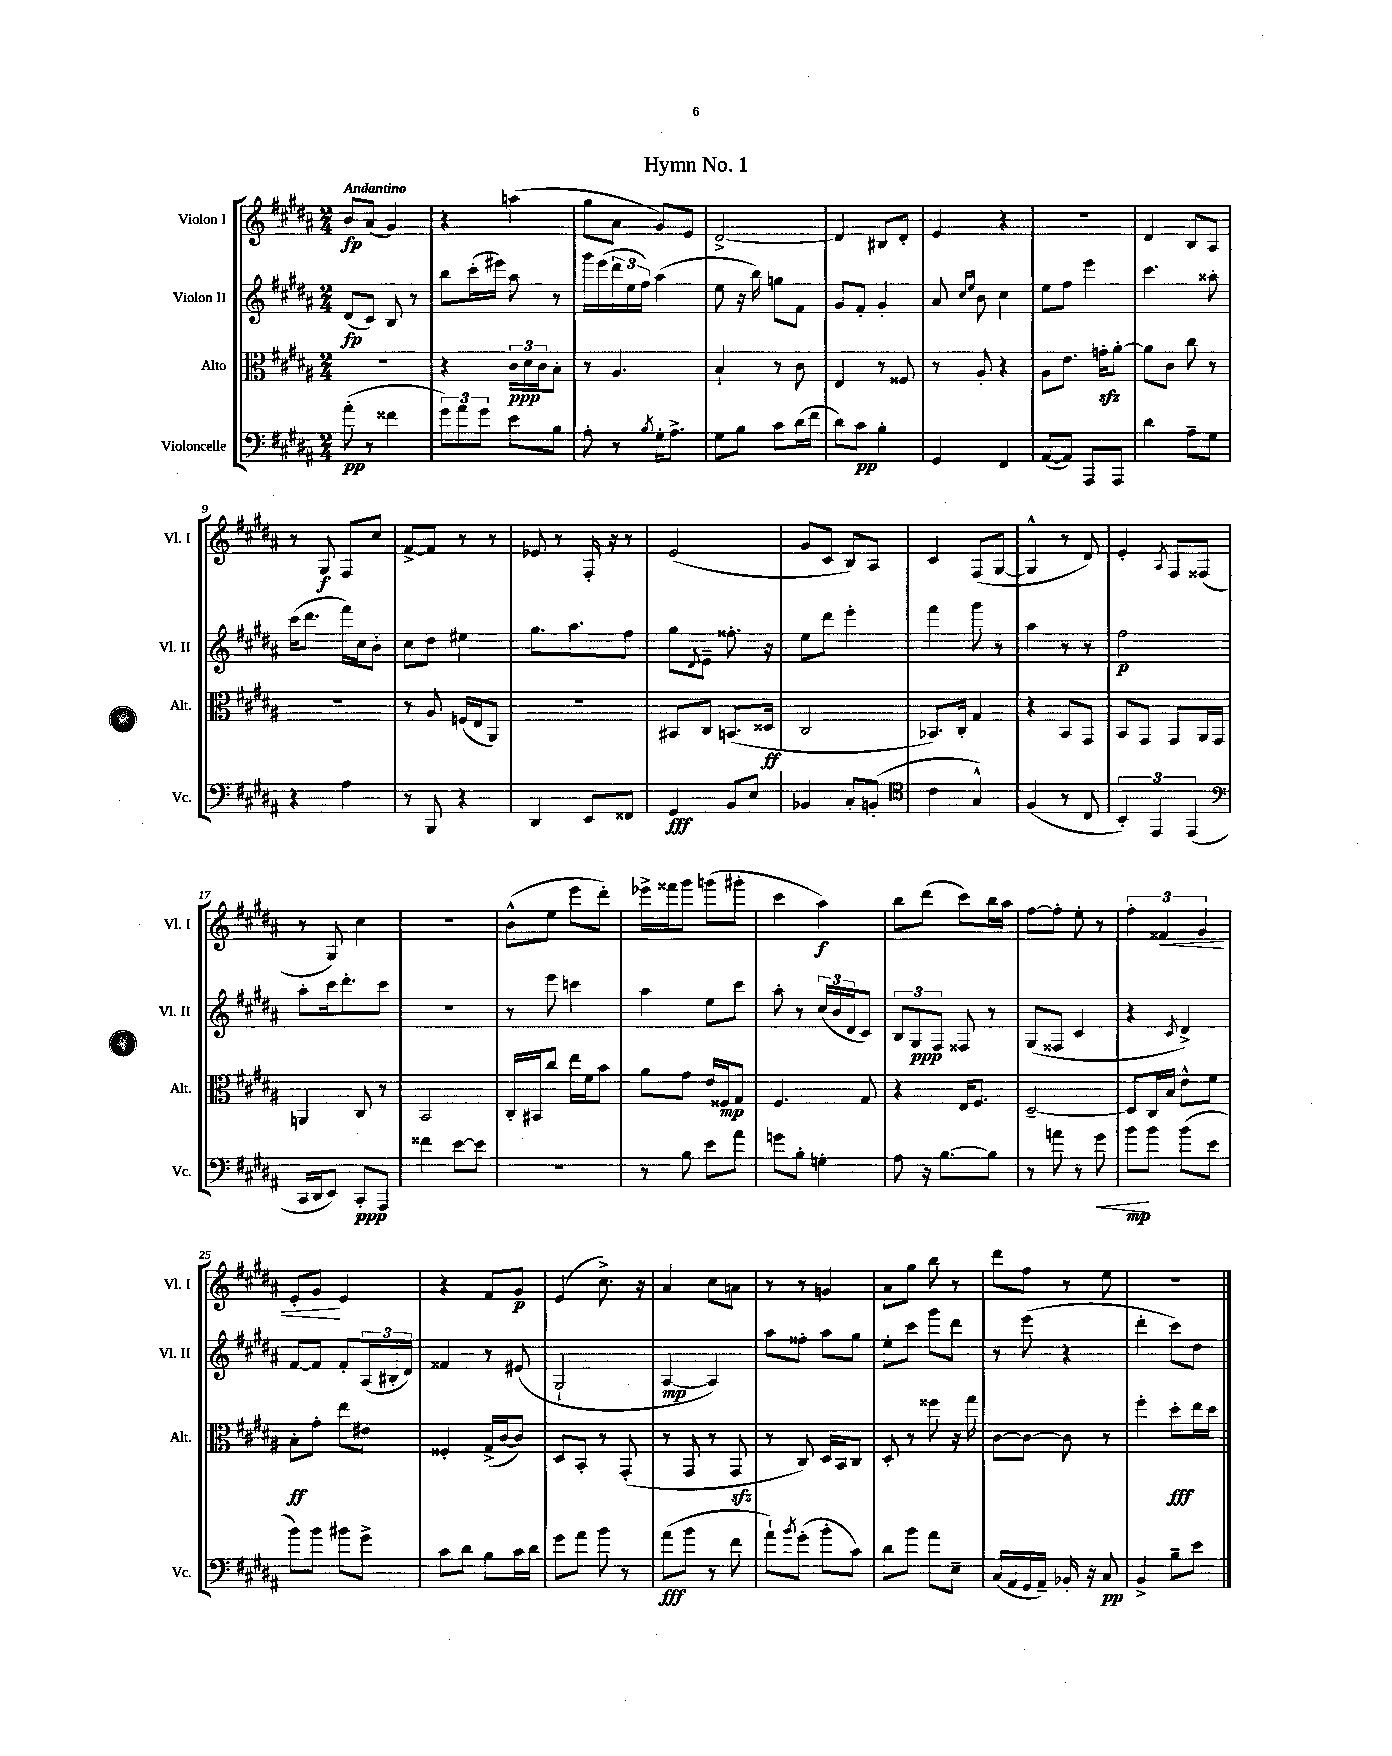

**kern	**kern	**kern	**kern
*staff4	*staff3	*staff2	*staff1
*clefF4	*clefC3	*clefG2	*clefG2
*k[f#c#g#d#a#]	*k[f#c#g#d#a#]	*k[f#c#g#d#a#]	*k[f#c#g#d#a#]
*M2/4	*M2/4	*M2/4	*M2/4
(8a#'	2r	(8d#	8b
8r	.	8c#)	(8a#
4f##	.	8B	4g#)
.	.	8r	.
=	=	=	=
12g#)	4r	8bb	4r
12a#	.	.	.
.	.	(16ccc#'	.
12g#	.	.	.
.	.	16eee#)	.
8e	24c#	8aa#	(4aa
.	24d#	.	.
.	24c#	.	.
8B	8B'	8r	.
=	=	=	=
8A#'	8r	16ggg#	8gg#
.	.	(16eee	.
8r	4.A#	24ddd#	8a#
.	.	24ee	.
.	.	24ff#)	.
8qB	.	.	.
16G#'	.	(4aa#	8g#)
8.A#^	.	.	.
.	.	.	8e
=	=	=	=
8G#	4B`	8ee	[2d#^
8B	.	16r	.
.	.	16bb)	.
8c#	8r	8gg	.
(16d#	8c#	8f#	.
16f#	.	.	.
=	=	=	=
8d#)	4E	8g#	4d#]
8c#	.	8f#'	.
4B'	8r	4g#'	8B#
.	8F##	.	8d#'
=	=	=	=
4GG#	8r	8a#	4e
.	.	16qqcc#	.
.	.	16qqee	.
.	8A#'	8b	.
4FF#	4r	4cc#	4r
=	=	=	=
([8AA#	8A#	8ee	2r
8AA#])	8.e	8ff#	.
8AAA#	.	4eee	.
.	16g'	.	.
8AAA#	[8a#'	.	.
=	=	=	=
4d#	8a#]	4.ccc#	4d#
.	8c#	.	.
8A#~	8cc#	.	8B
8G#	8r	8aa##'	8A#
=	=	=	=
4r	2r	(16ccc#	8r
.	.	8.ddd#	.
.	.	.	8G#
4A#	.	16fff#)	8F#
.	.	16cc#	.
.	.	8b'	8cc#
=	=	=	=
8r	8r	8cc#	[8f#^
8BBB	8A#	8dd#	8f#]
4r	(16F	4ee#	8r
.	16E	.	.
.	8AA#)	.	8r
=	=	=	=
4DD#	2r	8.gg#	8e-
.	.	.	8r
.	.	8.aa#	.
8EE	.	.	16F#'
.	.	.	16r
8FF##	.	8ff#	8r
=	=	=	=
4GG#	8BB#	8gg#	(2e
.	.	8qqd#	.
.	8C#	8e~	.
8BB	(8.BB	8.ff##'	.
8E	.	.	.
.	16D##	16r	.
=	=	=	=
4BB-	2C#	8ee	8g#
.	.	8ddd#	8c#
8C#'	.	4eee'	8B)
(8BB'	.	.	8A#
=	=	=	=
*clefC4	*	*	*
4c#	8.BB-)	4fff#	4c#
.	16C#'	.	.
4G#^^)	4G#	8ggg#	(8F#
.	.	8r	[8G#
=	=	=	=
(4F#	4r	4aa#	4G#^^]
8r	8BB	8r	8r
8C#	8GG#	8r	8d#)
=	=	=	=
6BB')	8BB	2ff#	4e'
.	8GG#	.	.
6EE	.	.	.
.	.	.	8qA#
.	8GG#	.	8F#
(6EE	.	.	.
.	16AA#	.	(8F##
.	16GG#	.	.
=	=	=	=
*clefF4	*	*	*
16CC#	4AA	8aa#'	8r
16DD#	.	.	.
8EE)	.	16ccc#	8G#)
.	.	8.ddd#'	.
8CC#'	8C#	.	4cc#
8AAA#	8r	8ccc#	.
=	=	=	=
4f##	2BB	2r	2r
[8e	.	.	.
8e]	.	.	.
=	=	=	=
2r	16C#'	8r	(8b^^
.	16BB#	.	.
.	8cc#	8eee	8ee
.	16ee	4ccc	8eee
.	16f#	.	.
.	8b	.	8ddd#')
=	=	=	=
8r	8a#	4aa#	16eee-^
.	.	.	16fff##
8B	8g#	.	8ggg#
8e	16e	8ee	(8ggg
.	16F##	.	.
8a#	8G#	8ccc#	8ggg#'
=	=	=	=
8g	4.F#	8aa#'	4ccc#
8B'	.	8r	.
4G'	.	(24cc#	4aa#)
.	.	24b	.
.	.	24d#	.
.	8G#	8c#)	.
=	=	=	=
8A#	4r	12B	8bb
.	.	12G#	.
16r	.	.	(8ddd#
.	.	12F#	.
[8.B	.	.	.
.	16E	8F##	8ccc#)
.	8.F#	.	.
8B]	.	8r	16bb
.	.	.	16aa#
=	=	=	=
8r	[2D#~	(8G#	[8ff#
8a	.	8F##	8ff#']
8r	.	4c#	8ee'
8g#	.	.	8r
=	=	=	=
8b	8D#]	4r	6ff#'
8b	16C#	.	.
.	.	.	6f##
.	16B	.	.
.	.	8qc#	.
(8b	8e^^	4d#^)	.
.	.	.	6g#
8e	8f#	.	.
=	=	=	=
8b)	8B'	[8f#	8e'
8b	8g#'	8f#]	8g#
8b#	8ee	8f#'	4e
8g#^	8e#	(24A#	.
.	.	24B#'	.
.	.	24d#)	.
=	=	=	=
8c#	4F##'	4f##	4r
8d#	.	.	.
8B	(16G#^	8r	8f#
.	[16c#	.	.
16c#	8c#])	(8e#	8g#
16d#	.	.	.
=	=	=	=
8g#	8D#	2G#`	(4e
8a#	8BB'	.	.
8b	8r	.	8.cc#^)
8r	(8GG#'	.	.
.	.	.	16r
=	=	=	=
(8a#	8r	[4A#	4a#
8b	8GG#	.	.
8r	8r	4A#])	8cc#
8f#	8GG#	.	8a
=	=	=	=
8a#`)	8r	8aa#	8r
8qb	.	.	.
(8g#'	8C#)	8ff##'	8r
8b'	16D#	8aa#	4g
.	16BB	.	.
8c#)	8C#	8gg#	.
=	=	=	=
8d#	8D#'	8ee'	8a#
8b	8r	8ccc#	8gg#
8a#	8ff##	8ggg#	8bb
8E~	16r	8ddd#	8r
.	16gg#	.	.
=	=	=	=
(16C#	[8c#	8r	8ddd#
16AA#	.	.	.
16GG#	8c#_	(8eee	8ff#
16AA#~)	.	.	.
16BB-'	8c#]	4r	8r
16r	.	.	.
8C#	8r	.	8ee
=	=	=	=
4BB^	4ff#'	4ddd#'	2r
8B~	8dd#'	8ccc#)	.
8e	16ee	8dd#	.
.	16dd#	.	.
==	==	==	==
*-	*-	*-	*-
